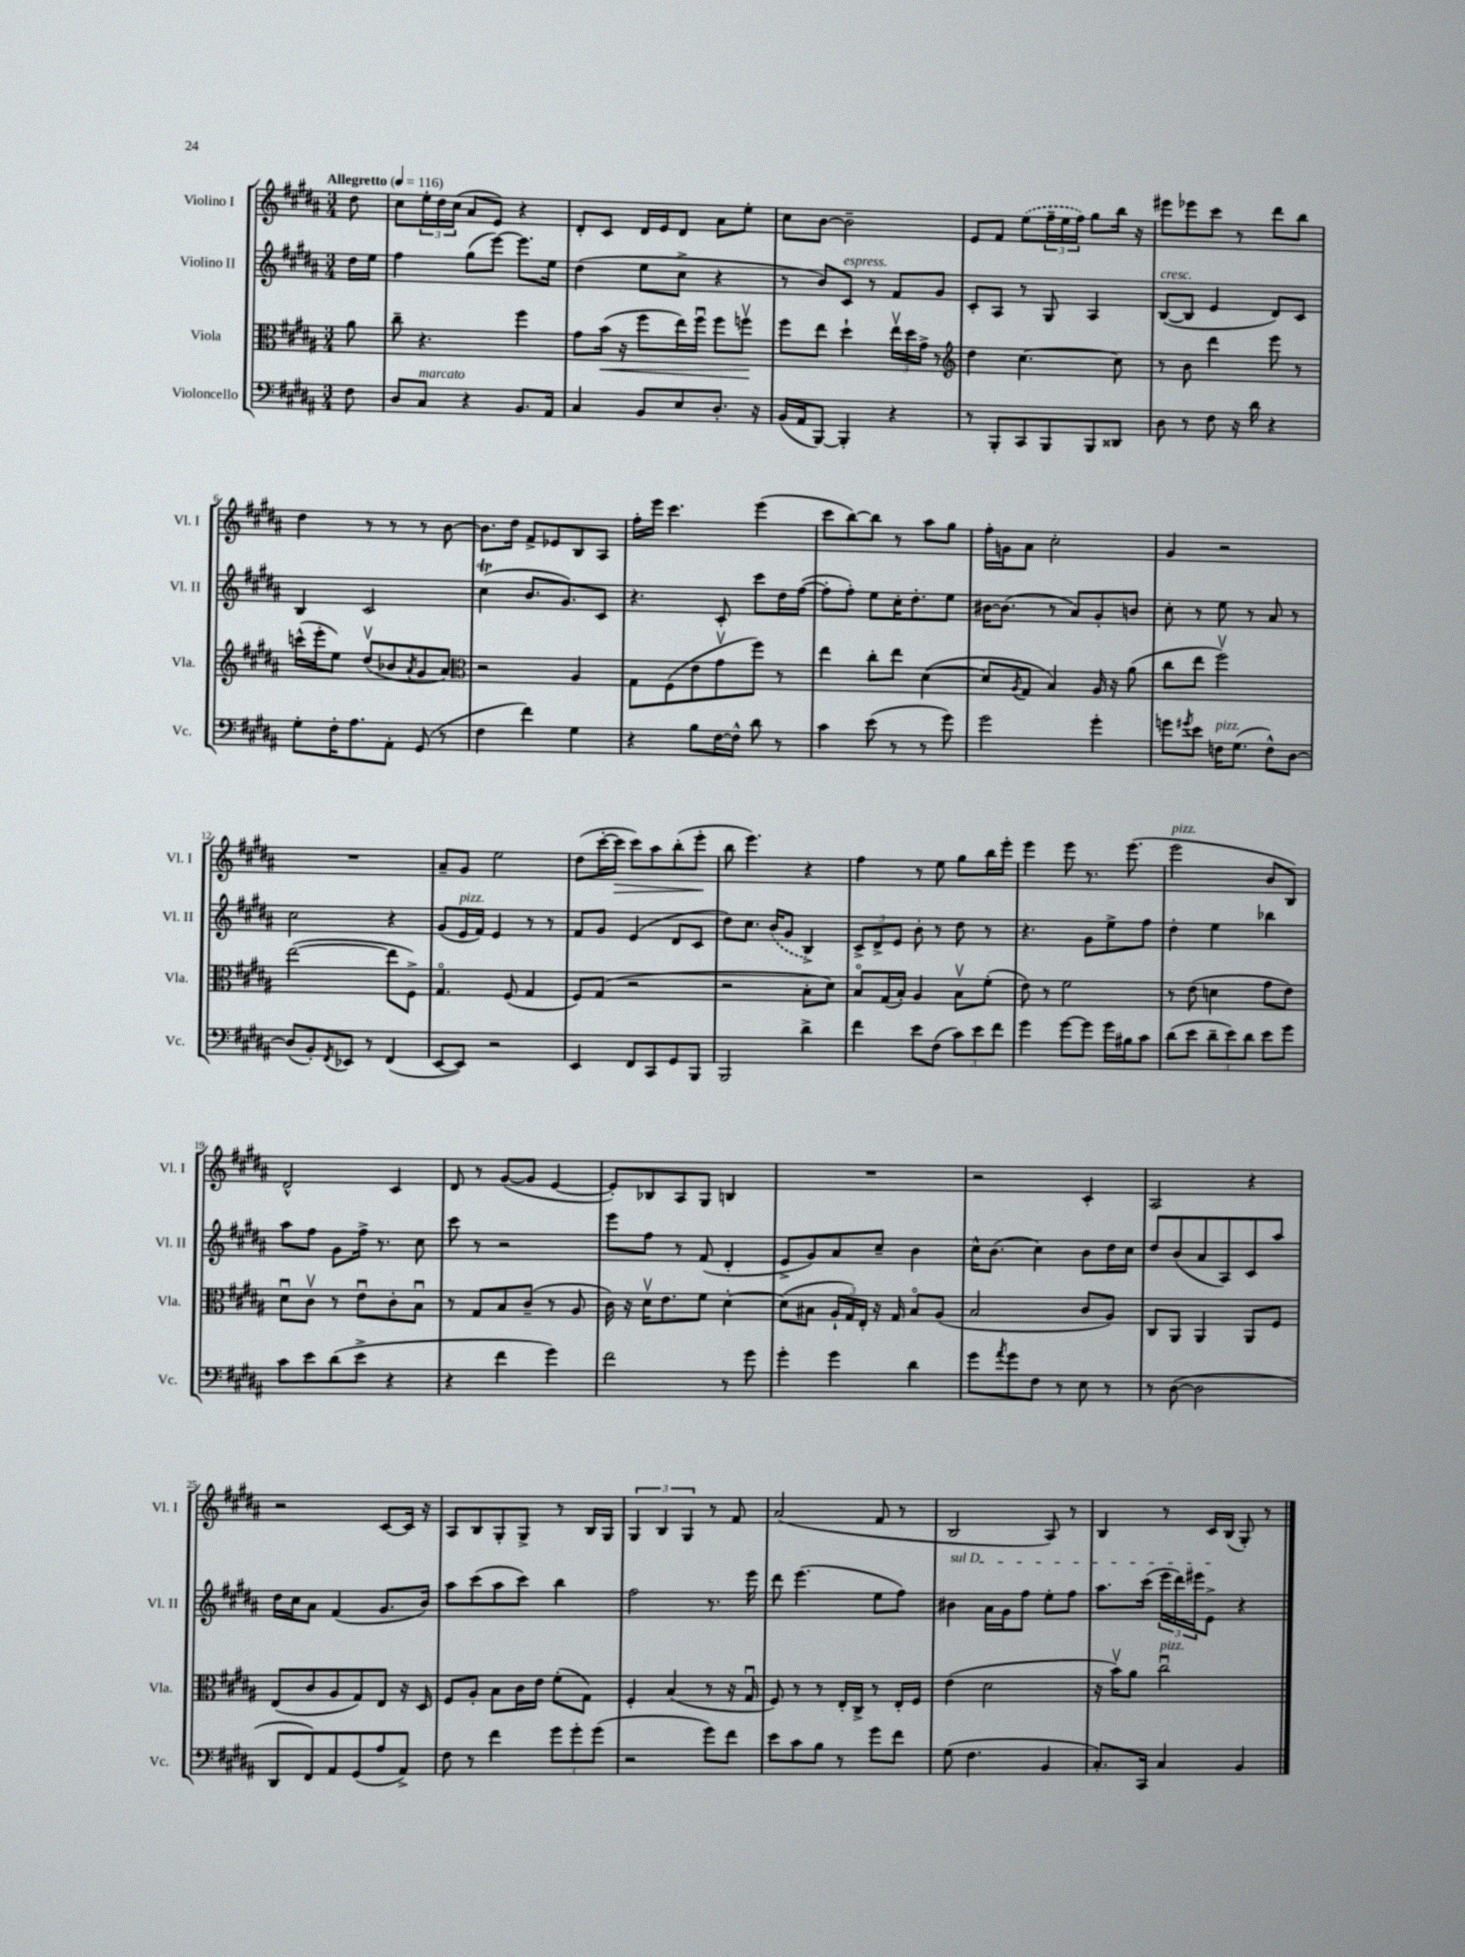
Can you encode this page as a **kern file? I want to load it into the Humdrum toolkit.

**kern	**kern	**dynam	**kern	**kern	**dynam
*part4	*part3	*part3	*part2	*part1	*part1
*staff4	*staff3	*staff3	*staff2	*staff1	*staff1
*I"Violoncello	*I"Viola	*	*I"Violino II	*I"Violino I	*
*I'Vc.	*I'Vla.	*	*I'Vl. II	*I'Vl. I	*
*clefF4	*clefC3	*	*clefG2	*clefG2	*
*k[f#c#g#d#a#]	*k[f#c#g#d#a#]	*	*k[f#c#g#d#a#]	*k[f#c#g#d#a#]	*
*M3/4	*M3/4	*	*M3/4	*M3/4	*
*MM116	*MM116	*	*MM116	*MM116	*
=	=	=	=	=	=
!	!	!	!	!LO:TX:a:B:t=Allegretto	!
8F#\	8a#\	.	16dd#\LL	8dd#\	.
.	.	.	16ee\JJ	.	.
=1	=1	=1	=1	=1	=1
8D#/L	8cc#~\	.	4ff#\	8cc#\L	.
!LO:TX:a:i:t=marcato	!	!	!	!	!
8C#/J	4.r	.	.	24ee'\L	.
.	.	.	.	24dd#\	.
.	.	.	.	(24cc#\JJ	.
4r	.	.	(8gg#\L	8a#/L	.
.	.	.	[8eee\J)	8e/J)	.
8.BB/L	4ff#\	.	8.eee\L]	4r	.
16AA#/Jk	.	.	16ee\Jk	.	.
=2	=2	=2	=2	=2	=2
4C#/	8g#\L	.	(4dd#\	8d#'/L	.
!	!	!LO:HP:b	!	!	!
.	(16b\Jk	<	.	8c#/J	.
.	16r	.	.	.	.
8BB/L	8ff#\L	.	8ee\L	16d#/LL	.
.	.	.	.	16e/J	.
8E/	16ee\L)	.	8cc#^\J	8d#/J	.
.	16ff#u\JJ	.	.	.	.
8.D#'/J	8ff#\L	.	4r	8a#\L	.
.	8ffnv\J	.	.	8ee'\J	.
16r	.	.	.	.	.
.	.	[	.	.	.
=3	=3	=3	=3	=3	=3
(16BB/LL	8ff#\L	.	8r	8cc#\L	.
16AA#/J	.	.	.	.	.
[8BBB/J)	8ee\J	.	8b/L)	[8b\J	.
!	!	!	!LO:TX:a:i:t=espress.	!	!
4BBB'/]	4dd#`\	.	8c#/J	2b~\]	.
.	.	.	8r	.	.
4r	24eev\LL	.	8f#/L	.	.
.	24dd#\	.	.	.	.
.	24g#^\JJ	.	.	.	.
.	8r	.	8g#/J	.	.
=4	=4	=4	=4	=4	=4
*	*clefG2	*	*	*	*
8r	4dd#\	.	8c#'/L	8e/L	.
8BBB'/L	.	.	8A#/J	8f#/J	.
8CC#/	[4.cc#\	.	8r	(8ee\L	.
8BBB/	.	.	8G#/	24ff#~\L	.
.	.	.	.	24ee\	.
.	.	.	.	24ff#\JJ)	.
8BBB/	.	.	4A#/	8gg#\L	.
8DD##X/J	8cc#\]	.	.	16bb\Jk	.
.	.	.	.	16r	.
=5	=5	=5	=5	=5	=5
!	!	!	!LO:TX:a:i:t=cresc.	!	!
8D#\	8r	.	([8B/L	8eee#X\L	.
8r	8b\	.	8B/J]	8eee-X\	.
8F#\	4ddd#\	.	4e/	8ccc#\J	.
16r	.	.	.	8r	.
16d#\	.	.	.	.	.
4r	8eee\	.	8d#/L)	8ddd#\L	.
.	8r	.	8c#/J	8bb\J	.
!!LO:LB:g=z
=6	=6	=6	=6	=6	=6
8G#'\L	(16cccn^^\LL	.	4B/	4dd#\	.
.	16eee'\J	.	.	.	.
16F#'\K	8ee\J)	.	.	.	.
8.A#\	.	.	.	.	.
.	(8dd#v/L	.	2c#/	8r	.
8AA#'\J	8b-X/	.	.	8r	.
.	8qa#/	.	.	.	.
(8GG#/	8g#/	.	.	8r	.
8r	8a#/J)	.	.	[8b\	.
=7	=7	=7	=7	=7	=7
*	*clefC3	*	*	*	*
4F#\	2r	.	(4cc#T\	8.b\L]	.
.	.	.	.	16dd#\Jk	.
4f#\)	.	.	8.b/L	8f#^/L	.
.	.	.	.	8e-X/	.
.	.	.	8.g#/)	.	.
4G#\	4A#/	.	.	8B/	.
.	.	.	8c#/J	8A#/J	.
=8	=8	=8	=8	=8	=8
4r	8G#\L	.	4.r	16ff#'\LL	.
.	.	.	.	16eee\JJ	.
.	(8F#\	.	.	4.ccc#\	.
8B\L	8e\	.	.	.	.
[16F#\L	8g#v\	.	8c#'/	.	.
16F#^^\JJ]	.	.	.	.	.
8d#\	8ff#\J)	.	8ccc#\L	(4eee\	.
8r	8r	.	16dd#\L	.	.
.	.	.	([16ff#\JJ	.	.
=9	=9	=9	=9	=9	=9
4c#\	4ee\	.	8ff#'\L]	8ccc#\L	.
.	.	.	8ff#'\J)	[8bb\)	.
(8e\	8cc#'\L	.	8ee\L	8bb\J]	.
8r	8ee\J	.	16cc#'\K	8r	.
.	.	.	8.dd#'\	.	.
8r	([4d#\	.	.	8aa#\L	.
8g#\)	.	.	8ee\J	8gg#\J	.
=10	=10	=10	=10	=10	=10
2g#\	8d#/L]	.	[16b#X\KL	16ff#'\LL	.
.	.	.	(8.b#\J]	16gn\J	.
.	8qA#/	.	.	.	.
.	8G#/J	.	.	8a#\J	.
.	4B/)	.	8r	2cc#'\	.
.	.	.	8a#/L)	.	.
4g#'\	16A#/	.	8g#'/	.	.
.	16r	.	.	.	.
.	(8a#\	.	8bn/J	.	.
=11	=11	=11	=11	=11	=11
8gn\L	8cc#\L	.	8cc#'\	4g#/	.
8qg#X/	.	.	.	.	.
8e\J	8ee\J	.	8r	.	.
!LO:TX:a:i:t=pizz.	!	!	!	!	!
16Fn\KL	2ff#v\)	.	8ee\	2r	.
(8.G#\J	.	.	.	.	.
.	.	.	8r	.	.
8F^^\L)	.	.	8a#/	.	.
[8D#\J	.	.	8r	.	.
!!LO:LB:g=z
=12	=12	=12	=12	=12	=12
(8D#/L]	([2ee\	.	2cc#\	2.r	.
8BB'/)	.	.	.	.	.
8qFF#/	.	.	.	.	.
8EE-X/J	.	.	.	.	.
8r	.	.	.	.	.
(4FF#/	8ee\L]	.	4r	.	.
.	8F#^\J)	.	.	.	.
=13	=13	=13	=13	=13	=13
[8EE/L	4.G#/	.	(8g#/L	8a#~/L	.
!	!	!	!LO:TX:a:i:t=pizz.	!	!
8EE/J])	.	.	16e/L	8g#/J	.
.	.	.	16f#/JJ)	.	.
2r	.	.	4e/	2ee\	.
.	(8F#/	.	.	.	.
.	4G#/	.	8r	.	.
.	.	.	8r	.	.
=14	=14	=14	=14	=14	=14
4EE/	8F#/L)	.	8f#/L	(8dd#\L	.
.	(8G#/J	.	8g#/J	[16ccc#'\L	.
!	!	!	!	!	!LO:HP:b
.	.	.	.	16ccc#\JJ]	>
8FF#/L	2r	.	(4e/	8ccc#\L)	.
8CC#/	.	.	.	8aa#\	.
8GG#/	.	.	8d#/L	(8bb'\	.
8BBB/J	.	.	8c#/J	8eee'\J	.
.	.	.	.	.	]
=15	=15	=15	=15	=15	=15
2BBB/	2r	.	8dd#\L)	8bb\	.
.	.	.	8.cc#\J	4.eee\)	.
.	.	.	(16b/KL	.	.
.	.	.	8g#/J	.	.
4d#^\	8B'\L	.	4B^/)	4r	.
.	8d#\J)	.	.	.	.
=16	=16	=16	=16	=16	=16
4f#\	8B/L	.	12c#^/L	4ff#\	.
.	.	.	12d#^/	.	.
.	(16G#/L	.	.	.	.
.	.	.	12e/J	.	.
.	16B'/JJ)	.	.	.	.
8e\L	4A#/	.	8b'\	8r	.
(8F#\J	.	.	8r	8ee\	.
12c#\L)	8Bv\L	.	8dd#\	8gg#\L	.
12e\	.	.	.	.	.
.	(8f#'\J	.	8r	16bb\L	.
12f#\J	.	.	.	.	.
.	.	.	.	16eee'\JJ	.
=17	=17	=17	=17	=17	=17
4g#\	8e\)	.	4.r	4eee\	.
.	8r	.	.	.	.
[8g#\L	2f#\	.	.	8eee\	.
8g#\J]	.	.	8g#\L	8.r	.
16g#\LL	.	.	8ee^\	.	.
16B#X\J	.	.	.	(8.eee\	.
8c#\J	.	.	8ff#\J	.	.
=18	=18	=18	=18	=18	=18
!	!	!	!	!LO:TX:a:i:t=pizz.	!
(8d#\L	8r	.	4dd#'\	2eee\	.
8e\J	(8e\	.	.	.	.
12d#~\L	4dn\	.	4ee\	.	.
12e\)	.	.	.	.	.
12d#\J	.	.	.	.	.
8e\L	8g#\L	.	4bb-X\	8b/L	.
8g#\J	8e\J)	.	.	8B/J)	.
!!LO:LB:g=z
=19	=19	=19	=19	=19	=19
8c#\L	8d#u\L	.	8aa#\L	2d#^^/	.
8e\	8c#v\J	.	8ff#\J	.	.
(8d#\	8r	.	8g#\L	.	.
8e^\J	8eu\L	.	16ff#^\Jk	.	.
.	.	.	8.r	.	.
4r	8c#'\	.	.	4c#/	.
.	8Bu\J	.	8cc#\	.	.
=20	=20	=20	=20	=20	=20
4r	8r	.	8ccc#\	8d#/	.
.	8G#/L	.	8r	8r	.
4f#\	8B/	.	2r	([8g#/L	.
.	(8c#~/J	.	.	8g#/J]	.
4g#\)	8r	.	.	[4e/	.
.	8A#/	.	.	.	.
=21	=21	=21	=21	=21	=21
2f#\	16c#\)	.	8eee\L	8e'/L])	.
.	16r	.	.	.	.
.	16d#v\KL	.	8ff#\J	8B-X/	.
.	8.e\	.	.	.	.
.	.	.	8r	8A#/	.
.	8f#\J	.	(8f#/	8G#/J	.
8r	[4d#'\	.	4d#'/	4Bn/	.
8g#\	.	.	.	.	.
=22	=22	=22	=22	=22	=22
4g#'\	(8d#\L]	.	8e^/L	2.r	.
.	8B#X\J	.	8g#/)	.	.
4g#\	24A#`/LL	.	8a#/	.	.
.	24G#/)	.	.	.	.
.	24E'/JJ	.	.	.	.
.	16r	.	8cc#~/J	.	.
.	16G#/	.	.	.	.
4d#\	8B#/L	.	4b\	.	.
.	(8A#/J	.	.	.	.
=23	=23	=23	=23	=23	=23
8g#\L	2B/	.	16cc#^^\KL	2r	.
.	.	.	(8.b\J	.	.
8qa#/	.	.	.	.	.
8g#\	.	.	.	.	.
8F#\J	.	.	4cc#\)	.	.
8r	.	.	.	.	.
8E\	8c#/L	.	8b\L	4c#'/	.
8r	8A#/J)	.	16dd#\L	.	.
.	.	.	16cc#\JJ	.	.
=24	=24	=24	=24	=24	=24
8r	8C#/L	.	8dd#/L	2A#/	.
([8D#\	8AA#/J	.	(8b/	.	.
2D#\]	4AA#/	.	8a#/	.	.
.	.	.	8A#/)	.	.
.	8AA#/L	.	8c#/	4r	.
.	8F#/J	.	8aa#/J	.	.
!!LO:LB:g=z
=25	=25	=25	=25	=25	=25
8DD#/L	(8E/L	.	16dd#\LL	2r	.
.	.	.	16cc#\J	.	.
8FF#/)	8c#/	.	8a#\J	.	.
8AA#/	8A#/	.	(4f#/	.	.
(8GG#/	8G#/)	.	.	.	.
8A#/	8E/J	.	8.g#/L	[8c#/L	.
8AA#^/J)	16r	.	.	16c#/Jk]	.
.	16D#/	.	16b/Jk)	16r	.
=26	=26	=26	=26	=26	=26
8F#\	8F#/L	.	8aa#\L	8A#/L	.
8r	8A#'/J	.	(8ccc#\	8B/	.
4f#\	8B\L	.	8aa#\	8G#'/	.
.	16c#\L	.	8ccc#\J)	8G#^/J	.
.	16e\JJ	.	.	.	.
12g#\L	(8f#'\L	.	4bb\	8r	.
12g#'\	.	.	.	.	.
.	8G#\J)	.	.	16B/LL	.
(12g#\J	.	.	.	.	.
.	.	.	.	16G#/JJ	.
=27	=27	=27	=27	=27	=27
2r	4F#'/	.	2ff#\	6G#/	.
.	.	.	.	6B/	.
.	(4B/	.	.	.	.
.	.	.	.	6G#/	.
8g#\L)	8r	.	8.r	8r	.
8f#\J	16r	.	.	8f#/	.
.	16G#u/	.	16eee\	.	.
=28	=28	=28	=28	=28	=28
8e\L	8F#/)	.	8ddd#\	(2a#/	.
8c#\	8r	.	(4.eee\	.	.
8B\J	8r	.	.	.	.
8r	16E'/LL	.	.	.	.
.	16C#^/JJ	.	.	.	.
8g#\L	8r	.	8ee\L	8f#/	.
8f#\J	16E'/LL	.	8ff#\J)	8r	.
.	16F#/JJ	.	.	.	.
=29	=29	=29	=29	=29	=29
!	!	!	!LO:TX:a:i:t=sul D	!	!
(8G#\	(4e\	.	4b#X\	2B/	.
4.F#\	.	.	.	.	.
.	2d#\	.	16a#\LL	.	.
.	.	.	16g#\J	.	.
.	.	.	8ff#\J	.	.
4BB/	.	.	8ee'\L	8A#/)	.
.	.	.	8ff#\J	8r	.
=30	=30	=30	=30	=30	=30
8.C#'/L)	16r	.	8.aa#\L	4B/	.
.	16bv\KL)	.	.	.	.
.	8a#\J	.	.	.	.
16CC#/Jk	.	.	(16ccc#\Jk	.	.
!	!LO:TX:a:i:t=pizz.	!	!	!	!
4C#/	2cc#u\	.	24eee\LL	8r	.
.	.	.	24ddd#\)	.	.
.	.	.	24eee#X\J	.	.
.	.	.	8e^\J	16c#/LL	.
.	.	.	.	(16B/JJ	.
4BB/	.	.	4r	8G#'/)	.
.	.	.	.	8r	.
==	==	==	==	==	==
*-	*-	*-	*-	*-	*-
